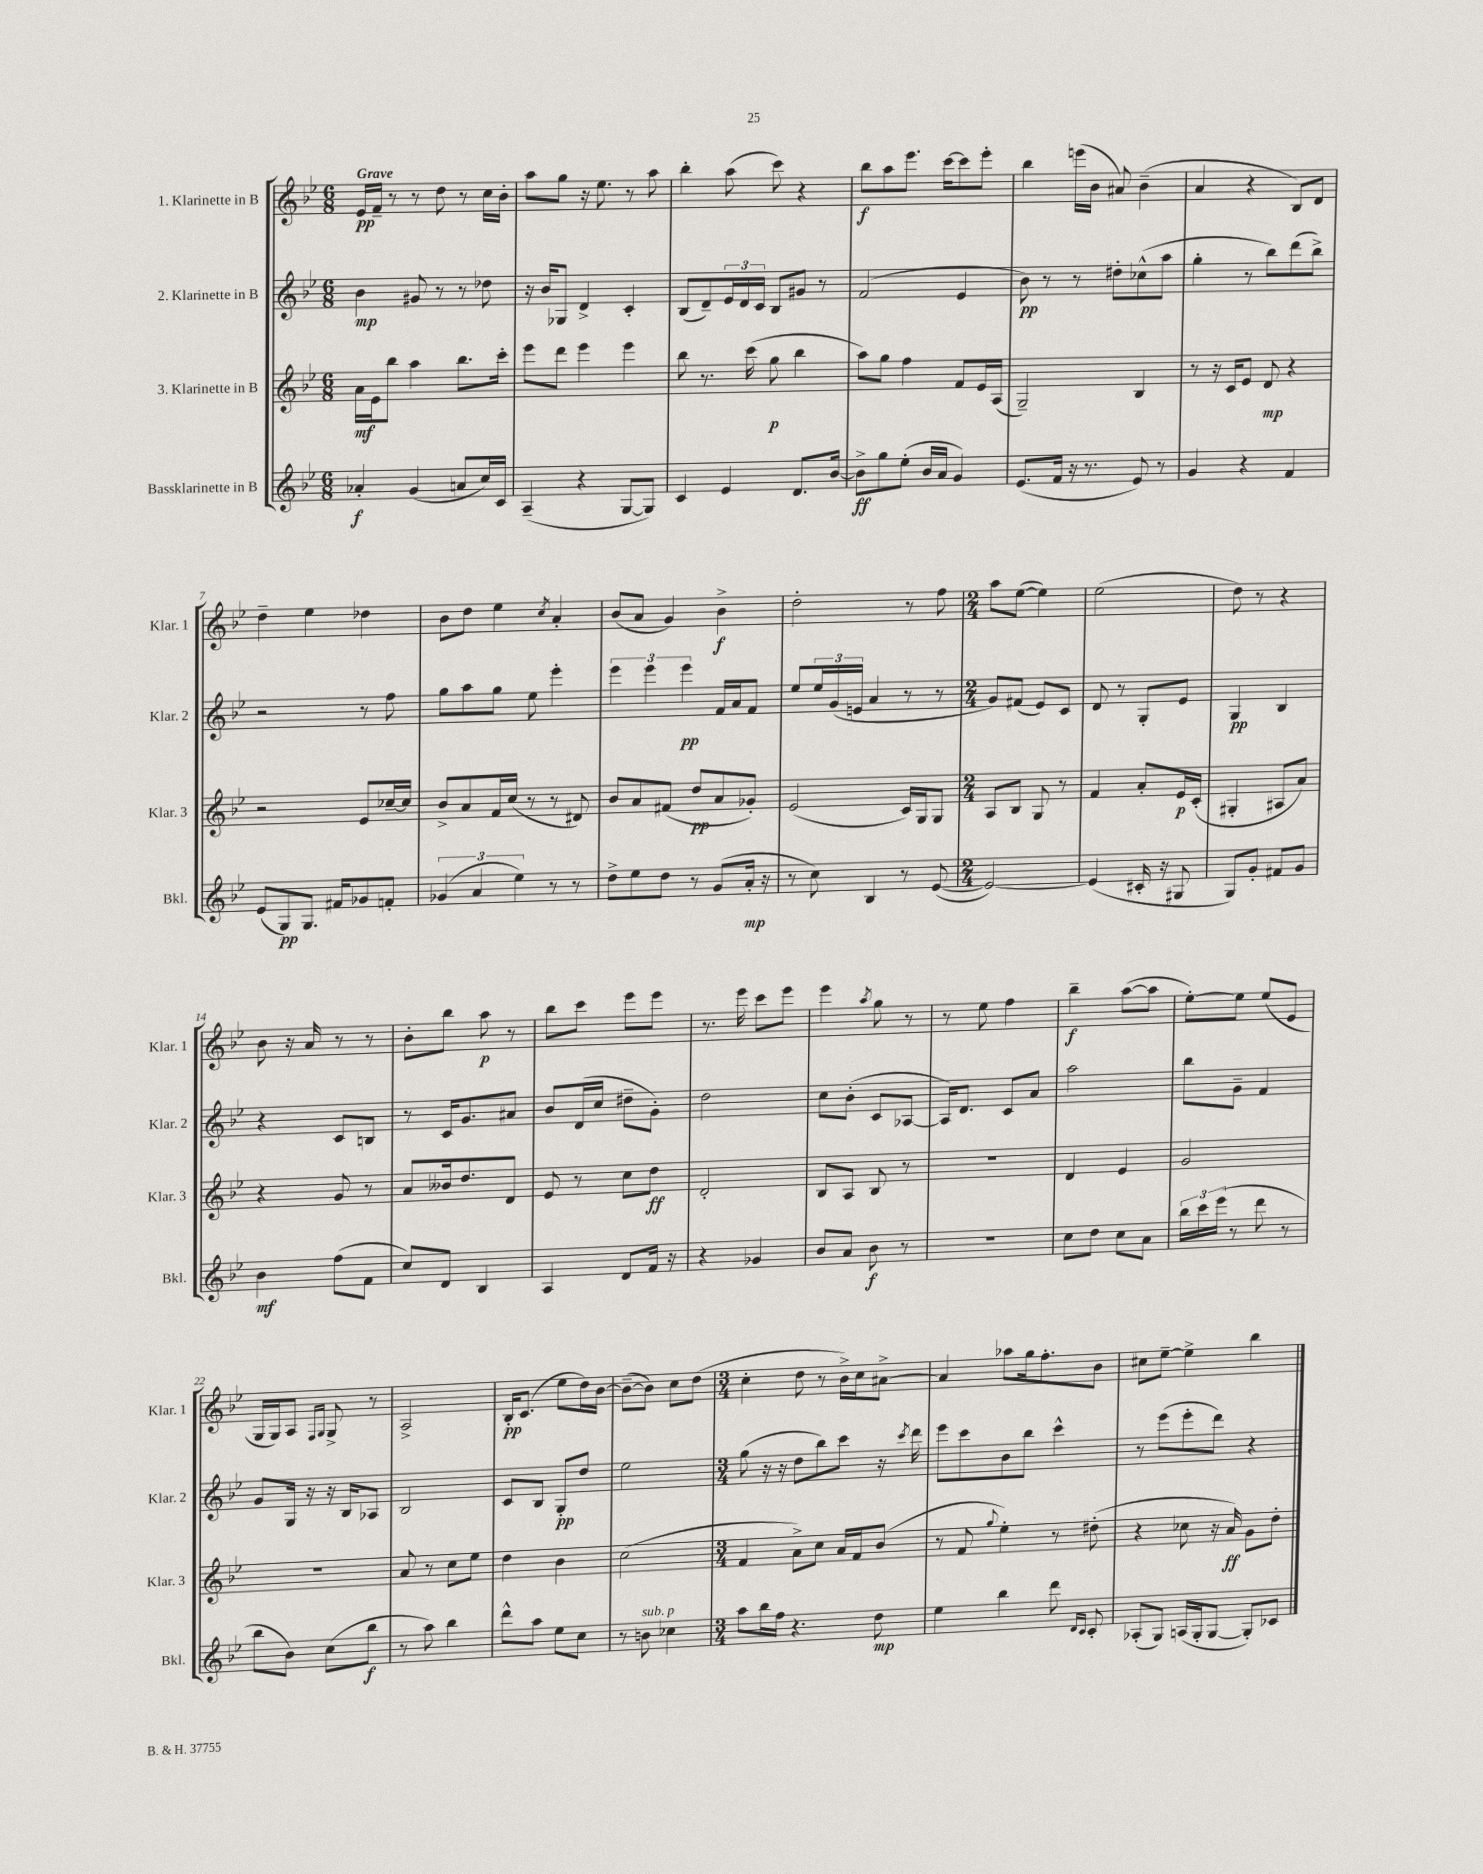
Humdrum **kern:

**kern	**kern	**kern	**kern
*staff4	*staff3	*staff2	*staff1
*clefG2	*clefG2	*clefG2	*clefG2
*k[b-e-]	*k[b-e-]	*k[b-e-]	*k[b-e-]
*M6/8	*M6/8	*M6/8	*M6/8
4a-'	16a	4b-	16e-
.	16e-	.	16f~
.	8bb-	.	8r
(4g	4aa	8g#	8r
.	.	8r	8dd
8a	8.bb-	8r	8r
16cc)	.	8dd-	16cc
16c	16ccc'	.	16b-'
=	=	=	=
(4A~	8eee-	16r	8aa
.	.	16b-	.
.	8ddd	8G-	8gg
4r	4eee-	4d^	16r
.	.	.	8.ee-
[8G	4eee-	4c'	8r
8G])	.	.	8aa
=	=	=	=
4c	8bb-	(8B-	4bb-'
.	8.r	8d~)	.
4e-	.	24e-	(8aa
.	.	24d	.
.	(16ccc	.	.
.	.	24c	.
.	8gg	8B-	8ccc)
8.d	4bb-	8g#	4r
.	.	8r	.
[16b-	.	.	.
=	=	=	=
8b-^]	8aa)	(2f	8bb-
8gg	8gg	.	8aa
(8ee-'	4ff	.	8.eee-
16b-	.	.	.
16a	.	.	[16ccc
4g)	8f	4e-	8ccc]
.	16e-	.	8eee-'
.	(16A	.	.
=	=	=	=
(8.e-	2G~)	8b-)	4bb-
.	.	8r	.
16f	.	.	.
16r	.	8r	(16eee
8.r	.	.	16b-
.	.	8dd#'	8a#)
8e-)	4B-	(8cc-^^	(4b-~
8r	.	8aa	.
=	=	=	=
4g	8r	4gg'	4a
.	16r	.	.
.	16c	.	.
4r	8e-	8r	4r
.	8d	8bb-)	.
4f	4r	(8ddd	8B-)
.	.	8bb-^)	8d
=	=	=	=
(8e-	2r	2r	4dd~
8G)	.	.	.
8.G	.	.	4ee-
16f#	.	.	.
8g-	8e-	8r	4dd-
8f'	[16cc-~	8ff	.
.	16cc-]	.	.
=	=	=	=
(6g-	8b-^	8gg	8b-
.	8a	8aa	8dd
6a	.	.	.
.	16f	8gg	4ee-
.	(16cc	.	.
6ee-)	.	.	.
.	8r	8ee-	.
.	.	.	8qcc
8r	8r	4eee-'	4a'
8r	8d#)	.	.
=	=	=	=
8dd^	8b-	6eee-	(8b-
8ee-	8a	.	8a
.	.	6eee-	.
8dd	(8f#	.	4g)
.	.	6eee-	.
8r	8dd	.	.
(8g	8a	16f	4b-^
.	.	16a	.
16a'	8g-')	8f	.
16r	.	.	.
=	=	=	=
8r	(2e-	8ee-	2dd'
8cc)	.	24ee-	.
.	.	(24g	.
.	.	24e	.
4B-	.	4a	.
8r	16c)	8r	8r
.	16G	.	.
([8e-	8G	8r	8ff
=	=	=	=
*M2/4	*M2/4	*M2/4	*M2/4
2e-_)	8A	8g)	8aa
.	8B-	(8f#	([8ee-
.	8G	8e-)	4ee-])
.	8r	8c	.
=	=	=	=
(4e-]	4f	8d	(2ee-
.	.	8r	.
16c#'	8a'	8G'	.
16r	.	.	.
8G#	16e-	8e-	.
.	(16c'	.	.
=	=	=	=
8G)	4G#'	4G	8dd)
8g'	.	.	8r
8f#	8A#	4B-	4r
8g	8a)	.	.
=	=	=	=
4b-	4r	4r	8b-
.	.	.	16r
.	.	.	16a
(8ff	8g	8c	8r
8f	8r	8B	8r
=	=	=	=
8cc)	8a	8r	8b-'
8d	16b--	16c	8bb-
.	8.dd	8.g	.
4B-	.	.	8aa
.	8d	8a#	8r
=	=	=	=
4A	8e-	8b-	8bb-
.	8r	(16d	8ccc
.	.	16cc	.
8d	8cc	8dd#~	8eee-
16f	8dd	8g')	8eee-
16r	.	.	.
=	=	=	=
4r	2d'	2dd	8.r
.	.	.	16eee-
4g-	.	.	8ccc
.	.	.	8eee-
=	=	=	=
8b-	8B-	8cc	4eee-
8a	8A	(8b-'	.
.	.	.	8qaa
8b-	8B-	8c	8gg
8r	8r	[8A-	8r
=	=	=	=
2r	2r	16A-])	8r
.	.	8.d	.
.	.	.	8ee-
.	.	8c	4ff
.	.	8a	.
=	=	=	=
8cc	4d	2aa	4bb-~
8dd	.	.	.
8cc	4e-	.	([8aa
8a	.	.	8aa]
=	=	=	=
24bb-	2g	8bb-	[8ee-')
24ccc	.	.	.
(24eee-	.	.	.
8r	.	8g~	8ee-]
8ddd	.	4f	(8ee-
8r	.	.	8e-
=	=	=	=
8bb-	2r	8g	16G
.	.	.	16G)
8b-)	.	16G	8A
.	.	16r	.
.	.	.	16qqF
.	.	.	16qqG
(8cc	.	16r	8G^
.	.	16B-	.
8bb-	.	8A-	8r
=	=	=	=
8r	8a	2B-	2A^
8aa)	8r	.	.
4bb-	8cc	.	.
.	8ee-	.	.
=	=	=	=
8ddd^^	4dd	8c	16B-'
.	.	.	(8.c
8aa	.	8B-	.
8ee-	4b-	8G'	8ee-
8cc	.	8dd	16dd)
.	.	.	[16b-
=	=	=	=
8r	(2cc	2ee-	(8b-~_
8b	.	.	8b-])
4cc-	.	.	8cc
.	.	.	(8dd
=	=	=	=
*M3/4	*M3/4	*M3/4	*M3/4
8aa	4f	(8gg	4cc'
16bb-	.	16r	.
16ff	.	16r	.
4.r	8a^)	8dd	8dd
.	8cc	8bb-)	8r
.	16a	8ccc	16b-^)
.	16f	.	16cc
8dd	(8b-	16r	[8a#^
.	.	8qccc	.
.	.	16ddd	.
=	=	=	=
4ee-	8r	8eee-	4a#]
.	8f	8ccc	.
.	8qqgg	.	.
4bb-	4ee-')	8b-	8aa-
.	.	8bb-	16gg
.	.	.	8.ff'
8ddd	8r	4ccc^^	.
16qqd	.	.	.
16qqc	.	.	.
8c'	(8dd#'	.	8b-
=	=	=	=
(8A-'	4r	8r	8cc#
8G)	.	(8eee-	[8ee-~
(16A	8cc-	8eee-'	4ee-^]
16G'	.	.	.
[8G	16r	8ddd)	.
.	16a)	.	.
8G'])	8g	4r	4bb-
8c-	8dd'	.	.
==	==	==	==
*-	*-	*-	*-
